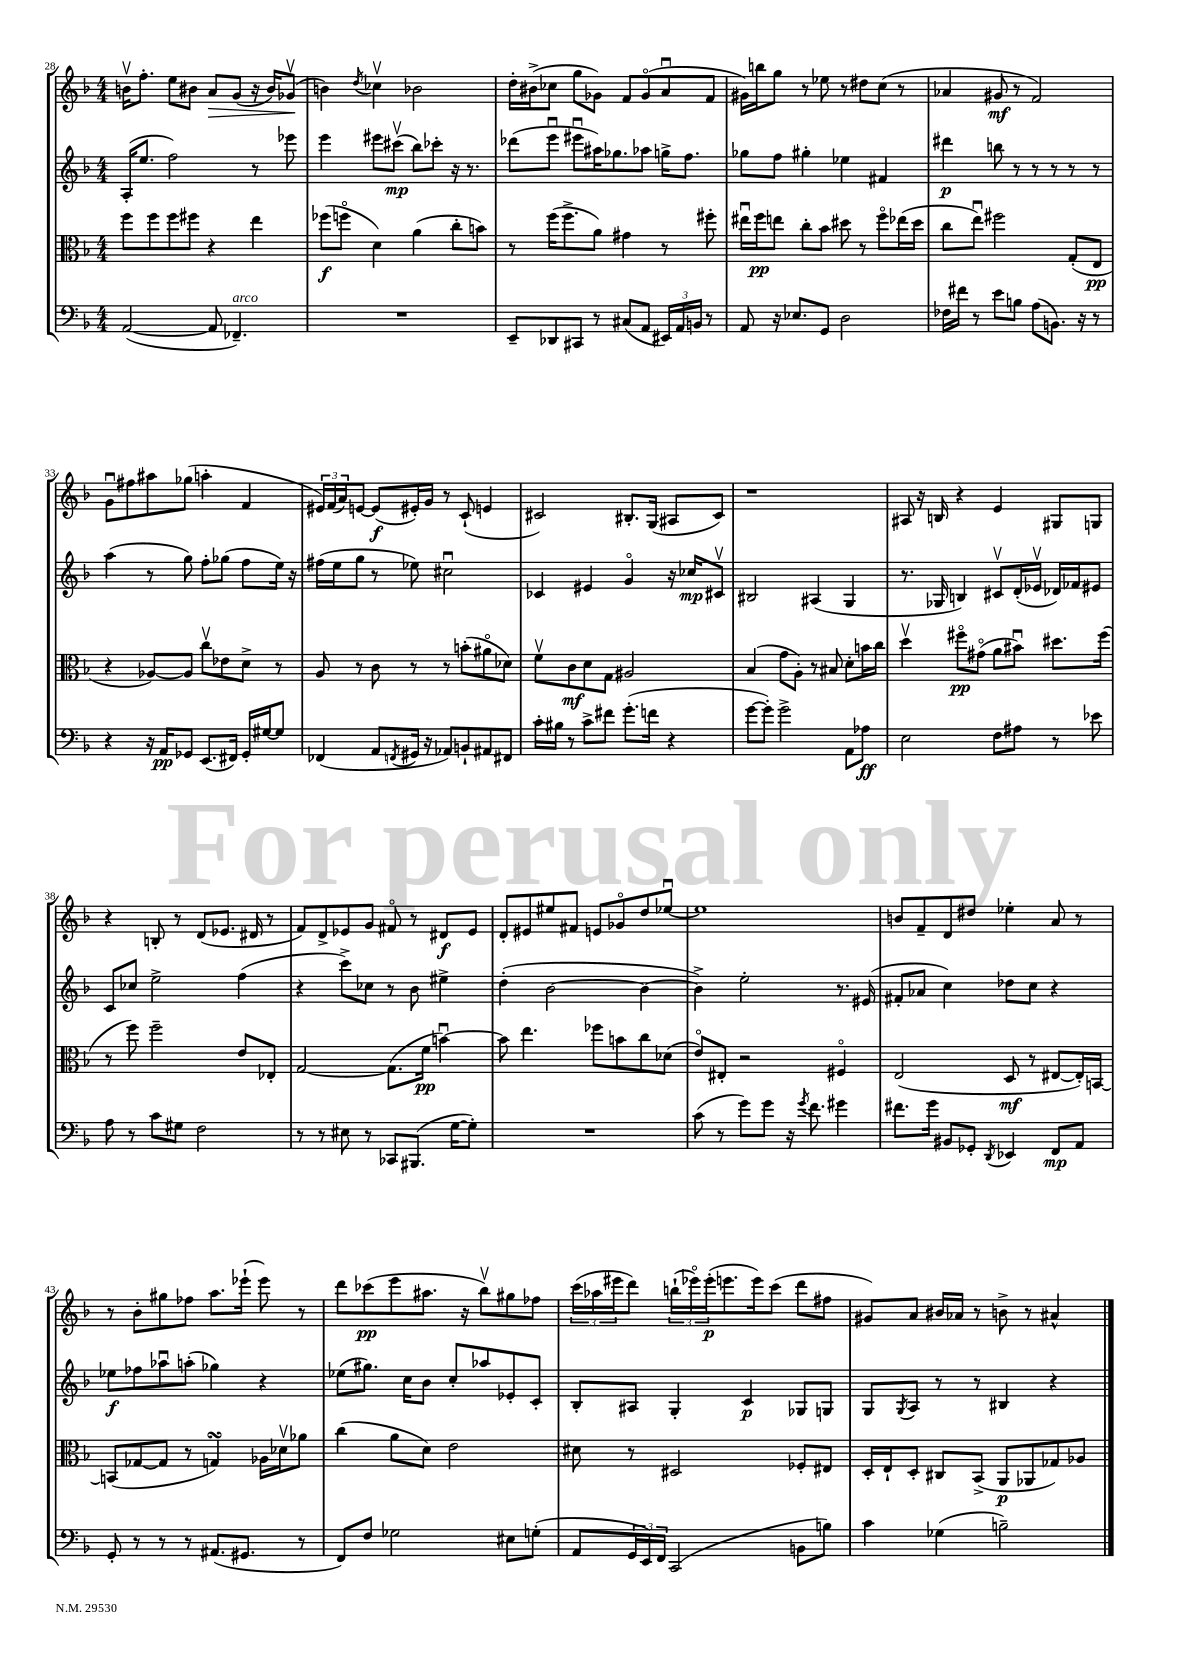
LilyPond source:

<<
\new StaffGroup <<
\new Staff = "s0" {
    \clef treble \key f \major \numericTimeSignature \time 4/4
    b'16\upbow f''8.-. e''8 bis'8 a'8\> g'8( r16 bis'16) ges'8\upbow\!( |
    b'4) \acciaccatura { d''8 } ces''4\upbow bes'2 |
    d''16-. bis'16->( ces''8 g''8 ges'8) f'8 ges'8\flageolet( a'8\downbow f'8 |
    gis'16) b''16 g''8 r8 ees''8 r8 dis''8 c''8( r8 |
    aes'4 gis'8\mf r8 f'2) |
    g'8\downbow fis''8 ais''8 ges''8( a''4-. f'4 |
    \tuplet 3/2 { eis'16) f'16( a'16) } e'8~ e'8\f( eis'16-.) g'16 r8 c'8-!( e'4 |
    cis'2) bis8.-. g16( ais8 cis'8) |
    r1 |
    ais8 r16 b16 r4 e'4 gis8 g8 |
    r4 b8-. r8 d'8( ees'8. dis'16 r8 |
    f'8) d'8-> ees'8 g'8 fis'8\flageolet r8 dis'8\f ees'8 |
    d'8-. eis'8 eis''8 fis'8 e'8 ges'8\flageolet d''8 ees''8~\downbow |
    ees''1 |
    b'8 f'8-- d'8 dis''8 ees''4-. a'8 r8 |
    r8 bes'8-. gis''8 fes''8 a''8. ees'''16-!( ees'''8) r8 |
    d'''8 ces'''8\pp( e'''8 ais''8. r16 bes''8\upbow) gis''8 fes''8 |
    \tuplet 3/2 { c'''16( aes''16 eis'''16 } d'''8) \tuplet 3/2 { b''16-!( ees'''16\flageolet) ees'''16-.\p( } e'''8. e'''16) c'''8( d'''8 fis''8 |
    gis'8) a'8 bis'16 aes'16 r8 b'8-> r8 ais'4-^ \bar "|." |
}
\new Staff = "s1" {
    \clef treble \key f \major \numericTimeSignature \time 4/4
    a16-.( e''8. f''2) r8 ees'''8 |
    e'''4 eis'''8 cis'''8\upbow\mp( bes''8) ces'''8-. r16 r8. |
    des'''8( e'''8\downbow eis'''8\downbow ais''16) ges''8. aes''8 g''16-> f''8. |
    ges''8 f''8 gis''4-. ees''4 fis'4 |
    dis'''4\p b''8 r8 r8 r8 r8 r8 |
    a''4( r8 g''8) f''8-. ges''8( f''8 e''16) r16 |
    fis''16( e''16 g''8 r8 ees''8) cis''2\downbow |
    ces'4 eis'4 g'4\flageolet r16 ces''16\mp cis'8\upbow |
    bis2 ais4( g4 |
    r8. ges16 b4) cis'8\upbow d'16-.( ees'16\upbow des'16) fes'16 eis'8 |
    c'8 ces''8 e''2-> f''4( |
    r4 c'''8->) ces''8 r8 bes'8 eis''4-> |
    d''4-.( bes'2~ bes'4~ |
    bes'4->) e''2-. r8. eis'16( |
    fis'8-. aes'8 c''4) des''8 c''8 r4 |
    ees''8\f fes''8 aes''8\downbow a''8-.( ges''4) r4 |
    ees''8( gis''8.) c''16 bes'8 c''8-. aes''8 ees'8-. c'8-. |
    bes8-. ais8 g4-. c'4\p ges8 g8 |
    g8 \acciaccatura { g8 } a8 r8 r8 bis4 r4 \bar "|." |
}
\new Staff = "s2" {
    \clef alto \key f \major \numericTimeSignature \time 4/4
    f''8 f''8 f''8 fis''8 r4 e''4 |
    fes''8\f( f''8\flageolet d'4) a'4( c''8-. b'8) |
    r8 f''16( f''8.-> a'8) gis'4 r8 fis''8-. |
    eis''16\downbow f''16\pp e''8 c''8-. bes'8 dis''8 r8 f''8\flageolet ees''16( dis''16 |
    c''8 e''8\downbow) fis''2 g8-.( e8\pp |
    r4 aes8~) aes8 c''8\upbow ees'8 d'8-> r8 |
    a8 r8 c'8 r8 r8 b'8-.( ais'8\flageolet des'8) |
    f'8\upbow c'8\mf d'8 g8 ais2 |
    bes4( g'8 a8-.) r8 bis8 d'8-. b'16 c''16 |
    d''4\upbow fis''8\flageolet\pp gis'8\flageolet( a'8 bis'8\downbow) dis''8. fis''16( |
    r8 f''8) f''2-- e'8 ees8-. |
    g2~ g8.( f'16\pp b'4~\downbow) |
    b'8 e''4. fes''8 b'8 c''8 des'8( |
    e'8\flageolet) eis8-. r2 fis4\flageolet |
    e2( d8\mf r8 eis8~ eis16-.) b,16~ |
    b,8( ges8~ ges8 r8 g4\turn) aes16 des'16\upbow aes'8 |
    c''4( a'8 d'8) e'2 |
    dis'8 r8 dis2 fes8-. eis8 |
    d16-. e16-! d8-. cis8 bes,8->( a,8\p aes,8 ges8) aes8 \bar "|." |
}
\new Staff = "s3" {
    \clef bass \key f \major \numericTimeSignature \time 4/4
    a,2~( a,8 fes,4.--^\markup { \italic "arco" }) |
    R1 |
    e,8-- des,8 cis,8 r8 cis8( a,8 \tuplet 3/2 { eis,16) a,16 b,16 } r8 |
    a,8 r16 ees8. g,8 d2 |
    fes16 fis'16 r8 e'8 b8 a8( b,8.) r16 r8 |
    r4 r16 a,16\pp ges,8 e,8.( fis,16) ges,16-. gis16~ gis8 |
    fes,4( a,8 \acciaccatura { f,8 } gis,16 r16 aes,8) b,8-! ais,8 fis,8 |
    c'16-. bis16 r8 c'8-> fis'8 g'8.-.( f'16 r4 |
    g'8~ g'8-.) g'2-> a,8 aes8\ff |
    e2 f8 ais8 r8 ees'8 |
    a8 r8 c'8 gis8 f2 |
    r8 r8 eis8 r8 ces,8 bis,,8.( g16~ g8-.) |
    R1 |
    c'8( r8 g'8) g'8 r16 \acciaccatura { g'8 } f'8. gis'4 |
    fis'8. g'16 bis,8 ges,8-. \acciaccatura { d,8 } ees,4 f,8\mp a,8 |
    g,8-. r8 r8 r8 ais,8.( gis,8. r8 |
    f,8) f8 ges2 eis8 g8-.( |
    a,8 \tuplet 3/2 { g,16 e,16) f,16 } c,2( b,8 b8) |
    c'4 ges4( b2--) \bar "|." |
}
>>
>>
\layout { \context { \Score currentBarNumber = #28 } }
